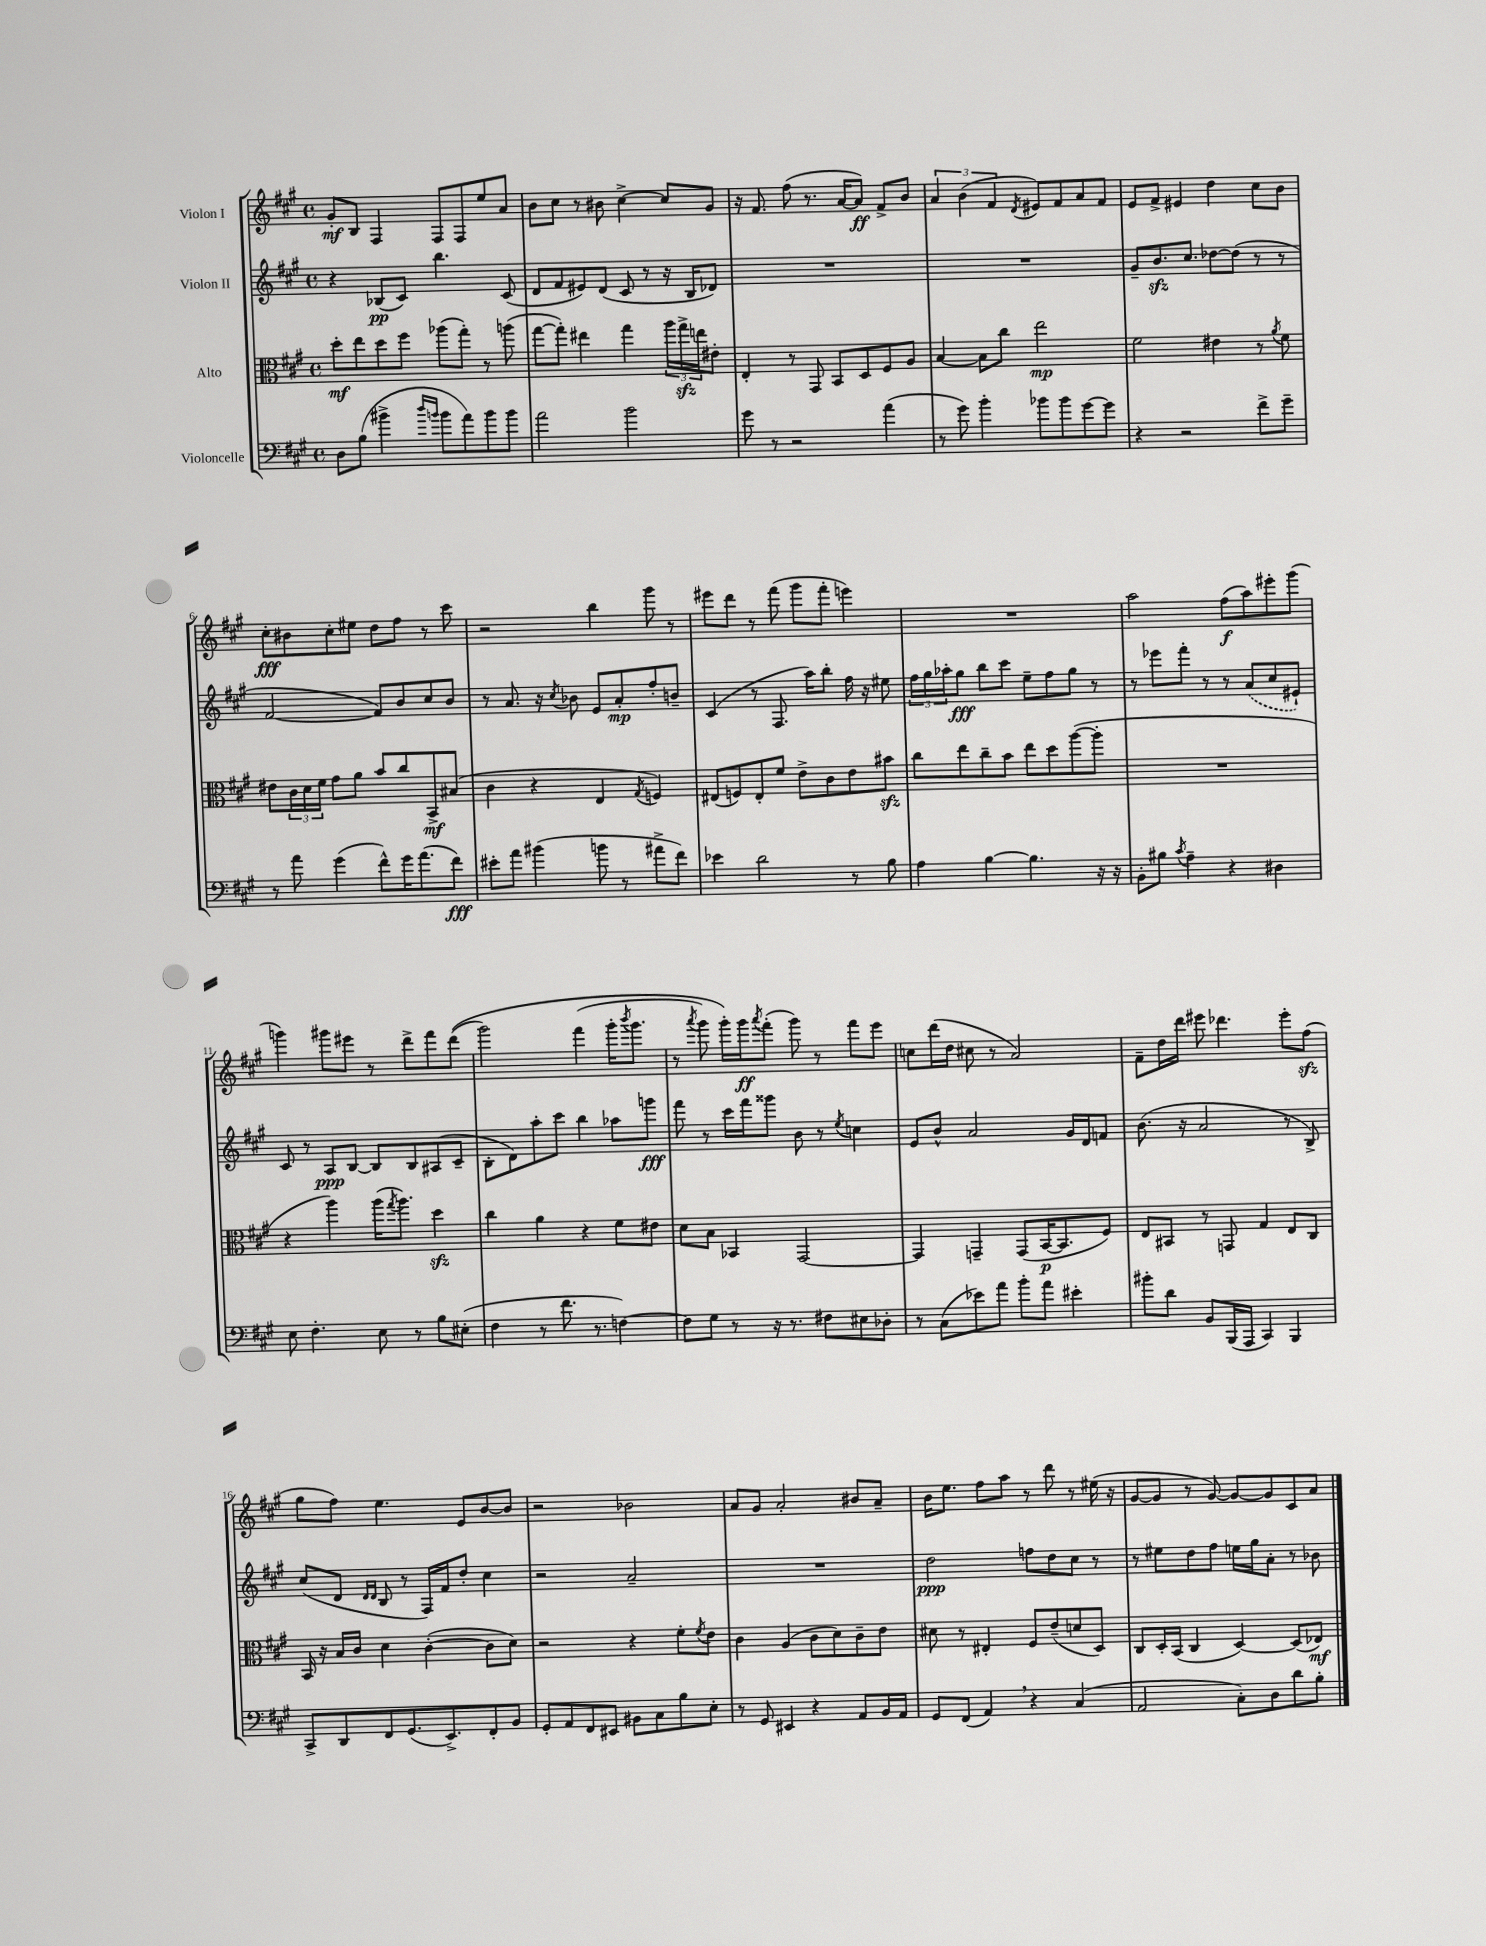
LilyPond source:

<<
\new StaffGroup <<
\new Staff = "s0" \with { instrumentName = "Violon I" } {
    \clef treble \key a \major \defaultTimeSignature \time 4/4
    gis'8-.\mf b8 fis4 fis8 fis8 e''8 a'8 |
    b'8 cis''8 r8 bis'8 cis''4~-> cis''8 gis'8 |
    r16 fis'8. fis''8( r8. a'16~ a'8\ff) fis'8-> b'8 |
    \tuplet 3/2 { a'4 b'4( fis'4 } \acciaccatura { d'8 } eis'8) fis'8 a'8 fis'8 |
    e'8 fis'8-> eis'4 d''4 cis''8 b'8 |
    cis''8-.\fff bis'8 cis''8-. eis''8 d''8 fis''8 r8 cis'''8 |
    r2 b''4 gis'''8 r8 |
    eis'''8 d'''8 r8 fis'''8( gis'''8 fis'''8-. e'''4) |
    R1 |
    a''2 fis''8\f( a''8) eis'''8-. gis'''8( |
    g'''4) gis'''8 eis'''8 r8 d'''8-> fis'''8 d'''8(\( |
    gis'''2) fis'''4( gis'''16-. \acciaccatura { b'''8 } gis'''8. |
    r8 \acciaccatura { a'''8 } gis'''8) gis'''16-.\) gis'''16\ff \acciaccatura { a'''8 } fis'''8-.( gis'''8) r8 fis'''8 e'''8 |
    c''8 d'''16( d''16 cis''8 r8 a'2) |
    fis'8-- d''16 d'''16 eis'''8 des'''4. eis'''8-. fis''8\sfz( |
    gis''8 fis''8) e''4. e'8 b'8~ b'8 |
    r2 bes'2 |
    a'8 gis'8 a'2-. bis'8 a'8-- |
    b'16 e''8. fis''8 a''8 r8 d'''8 r8 eis''16( r16 |
    gis'8~ gis'8 r8 gis'8~) gis'8~ gis'8 cis'8 a'8 \bar "|." |
}
\new Staff = "s1" \with { instrumentName = "Violon II" } {
    \clef treble \key a \major \defaultTimeSignature \time 4/4
    r4 bes8\pp( cis'8) b''4. cis'8( |
    d'8 fis'8 eis'8) d'8( cis'8 r8 r16 b16 des'8) |
    R1 |
    R1 |
    gis'8-- b'8.\sfz cis''8. des''8~ des''8( r8 r8 |
    fis'2~ fis'8) b'8 cis''8 b'8 |
    r8 a'8. r16 \acciaccatura { cis''8 } bes'8 e'8 a'8-.\mp fis''8-. b'8-- |
    cis'4( r8 fis8. a''16) b''8-. fis''16 r16 eis''8 |
    \tuplet 3/2 { fis''16 gis''16 aes''16-. } gis''8\fff b''8 cis'''8 e''8-- fis''8 gis''8 r8 |
    r8 ees'''8 fis'''8-. r8 r8 \once \slurDashed a'8( cis''8 eis'8-!) |
    cis'8 r8 a8\ppp b8~ b8 b8 ais8( cis'8-- |
    b8-. d'8) a''8-. cis'''8 b''4 aes''8 g'''8\fff |
    fis'''8 r8 cis'''16 fis'''16 gisis'''8 b'8 r8 \acciaccatura { e''8 } c''4 |
    e'8 b'8-^ a'2 gis'16 d'16 f'8 |
    b'8.( r16 a'2 r8 b8->) |
    cis''8( d'8 \grace { d'16 d'16 } b8 r8 fis16) fis'16 d''8-. cis''4 |
    r2 a'2-- |
    R1 |
    d''2\ppp f''8 d''8 cis''8 r8 |
    r8 eis''8 d''8 fis''8 e''16 gis''16 a'8-. r8 bes'8 \bar "|." |
}
\new Staff = "s2" \with { instrumentName = "Alto" } {
    \clef alto \key a \major \defaultTimeSignature \time 4/4
    d''8-.\mf e''8 d''8 fis''8 aes''8( gis''8-.) r8 a''8( |
    gis''8~ gis''8-.) eis''4 gis''4 \tuplet 3/2 { a''16 gis''16->\sfz e''16 } eis'8-. |
    e4-. r8 gis,8 b,8 d8 fis8 a8 |
    b4~ b8 cis''8 e''2\mp |
    fis'2 eis'4 r8 \acciaccatura { a'8 } fis'8 |
    eis'8 \tuplet 3/2 { cis'16 d'16 fis'16 } gis'8 a'8 b'8 cis''8 b,8->\mf bis8( |
    cis'4 r4 e4 \acciaccatura { gis8 } f4) |
    eis8( f8) eis8-. fis'8 e'8-> cis'8 e'8 bis'8\sfz |
    cis''8 e''8 cis''8-- b'8 e''8 d''8 a''8~( a''8-. |
    R1 |
    r4 a''4) a''16( \acciaccatura { gis''8 } a''8.) d''4\sfz |
    cis''4 a'4 r4 fis'8 eis'8 |
    d'8 b8 bes,4 gis,2~ |
    gis,4 g,4-- g,8( b,16~\p b,8. fis8) |
    e8 bis,8 r8 g,8 gis4 e8 cis8 |
    b,16 r16 b16 cis'16 d'4 cis'4~-.( cis'8 d'8) |
    r2 r4 fis'8-. \acciaccatura { fis'8 } e'8 |
    cis'4 a4( cis'8 d'8) cis'8-- e'8 |
    dis'8 r8 eis4-. fis8 e'8--( d'8 d8) |
    cis8 d16-. b,16( cis4 d4~) d8( ees8\mf) \bar "|." |
}
\new Staff = "s3" \with { instrumentName = "Violoncelle" } {
    \clef bass \key a \major \defaultTimeSignature \time 4/4
    d8 b8( bis'4-> \grace { d''16 b'16 } b'8 a'8) b'8 b'8 |
    a'2 b'2 |
    gis'8 r8 r2 a'4( |
    r8 gis'8) b'4-. bes'8 bes'8 gis'8~ gis'8 |
    r4 r2 fis'8-> gis'8-- |
    r8 a'8 gis'4( fis'8-^) gis'16 a'8.( fis'8\fff) |
    eis'8-. a'8 bis'4( b'8 r8 ais'8-> fis'8) |
    ees'4 d'2 r8 b8 |
    a4 b4~ b4. r16 r16 |
    b,8-. bis8 \acciaccatura { cis'8 } a4-- r4 dis4 |
    e8 fis4.-. e8 r8 b8 eis8-.( |
    fis4 r8 fis'8. r8. f4~) |
    f8 gis8 r8 r16 r8. fis8 eis8 des8-. |
    r8 cis8( ees'8) a'8 b'8-. a'8 eis'4-. |
    bis'8-. d'8 b,8 b,,16( a,,16 cis,4) b,,4 |
    cis,8-> d,8 fis,8 gis,8.( e,8.->) fis,8-. b,8 |
    gis,8-. a,8 fis,8 eis,8 bis,8 cis8 b8 e8-. |
    r8 gis,8 eis,4 r4 a,8 b,16 a,16 |
    gis,8 fis,8( a,4) \breathe r4 cis4( |
    a,2 cis8-.) d8 d'8 b8-. \bar "|." |
}
>>
>>
